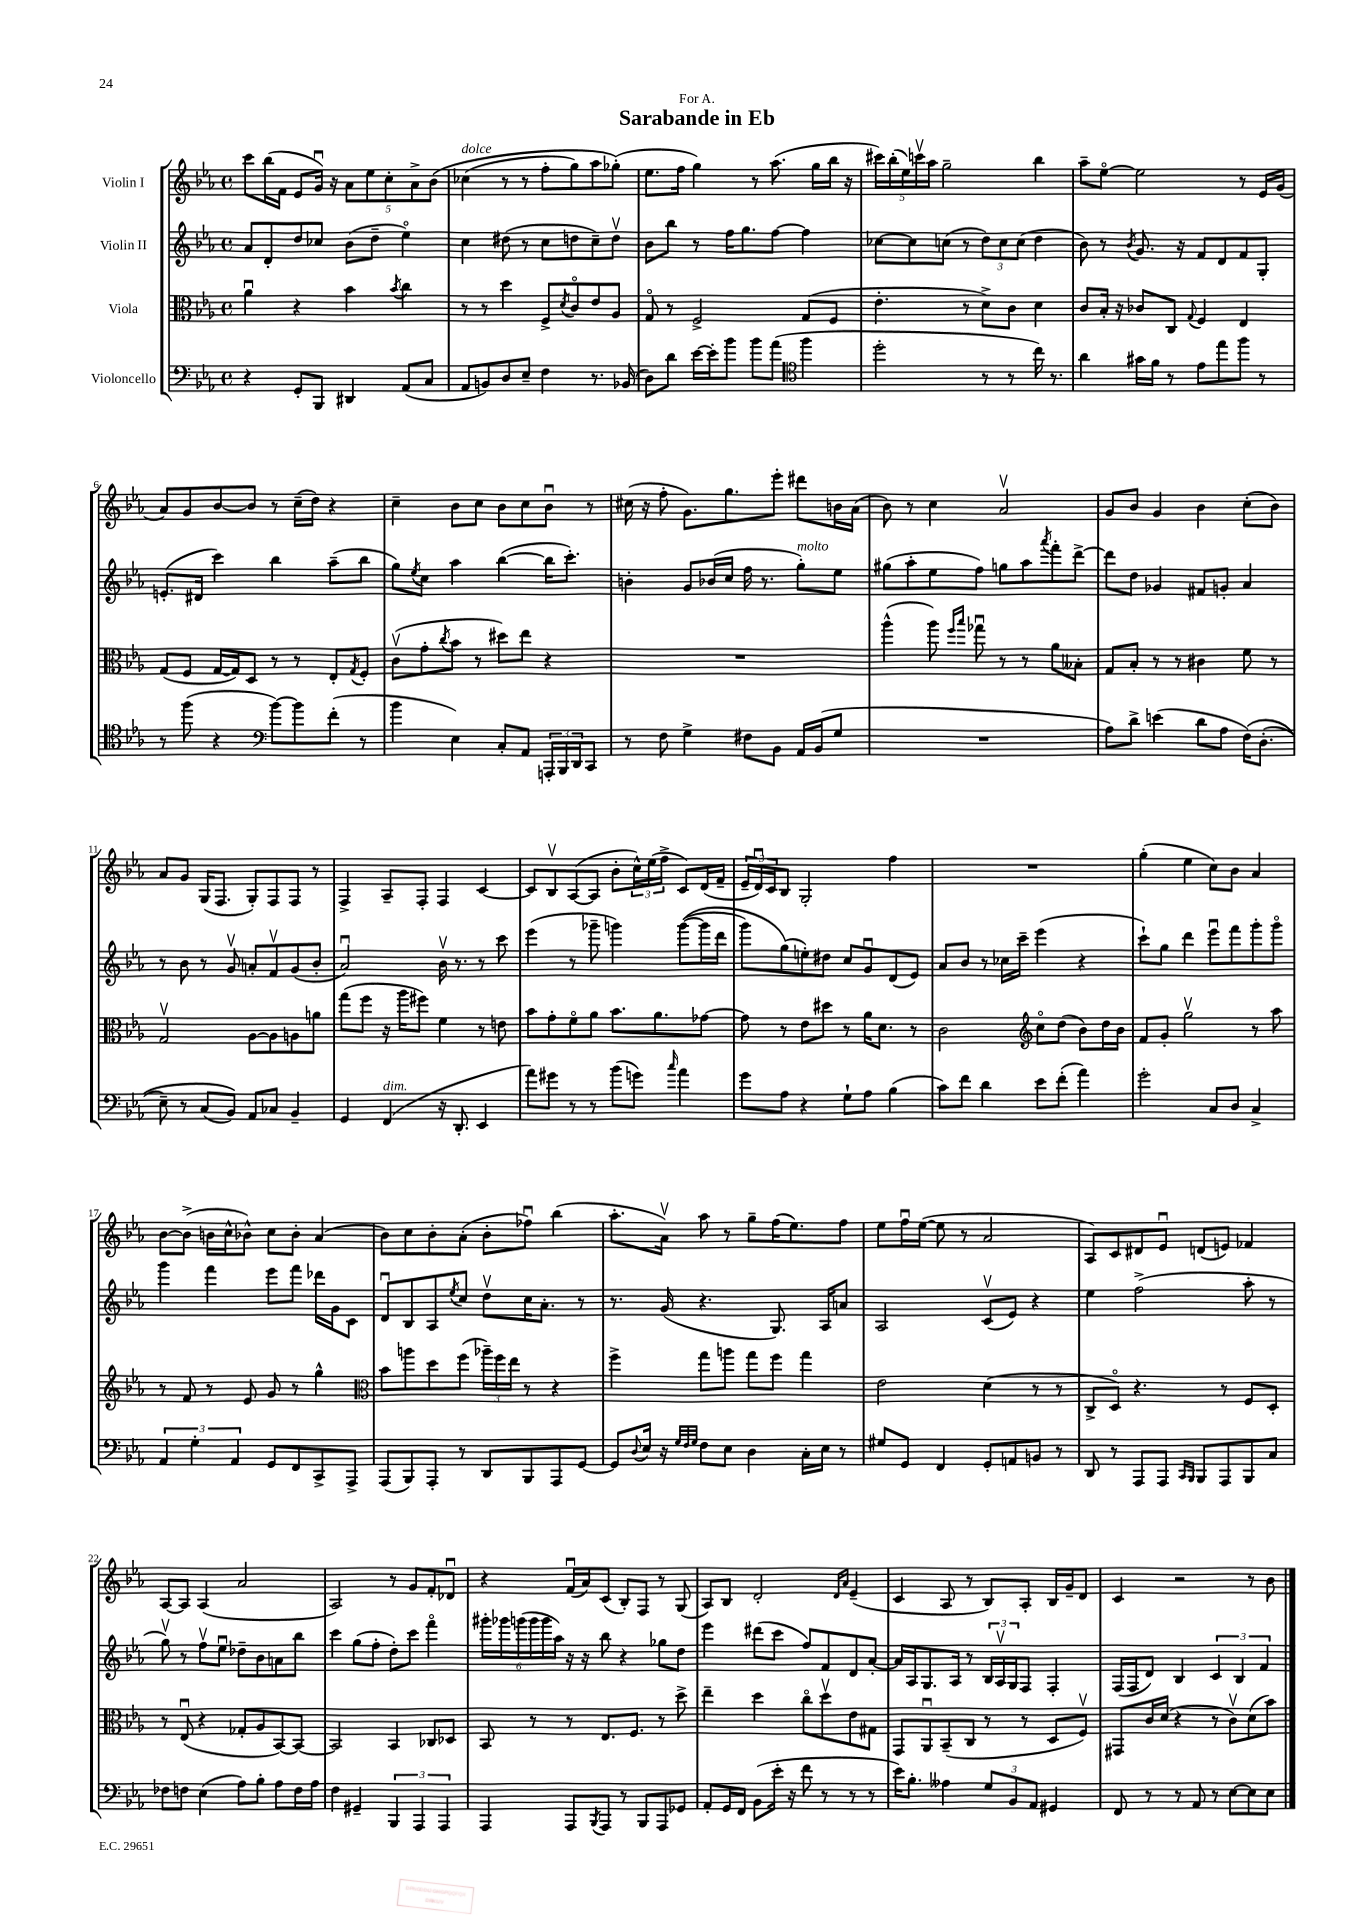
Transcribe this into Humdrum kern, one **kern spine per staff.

**kern	**kern	**kern	**kern
*staff4	*staff3	*staff2	*staff1
*clefF4	*clefC3	*clefG2	*clefG2
*k[b-e-a-]	*k[b-e-a-]	*k[b-e-a-]	*k[b-e-a-]
*M4/4	*M4/4	*M4/4	*M4/4
*met(c)	*met(c)	*met(c)	*met(c)
4r	4a-u	8a-	8ccc
.	.	8d'	(16bb-
.	.	.	16f
8GG'	4r	8dd	8e-
8BBB-	.	8cc-	16gu)
.	.	.	16r
4DD#	4b-	(8b-	10a-
.	.	.	10ee-
.	.	8dd~	.
.	.	.	10cc'
.	8qb-	.	.
(8AA-	4cc	4ee-o)	.
.	.	.	10a-^
8C	.	.	.
.	.	.	&(10b-
=	=	=	=
8AA-	8r	4cc	(4cc-
8BB)	8r	.	.
8D	4dd	(8dd#	8r
8E-~	.	8r	8r
4F	8F^	8cc	8ff'
.	8qd	.	.
.	8co	8dd	8gg)
8.r	8e-	8cc~)	8aa-
.	8A-	8ddv	(8gg-'&)
(16BB-	.	.	.
=	=	=	=
8D)	8Go	8b-	8.ee-
8d	8r	8bb-	.
.	.	.	16ff
[16e-	2F^	8r	4gg)
16e-']	.	.	.
8b-	.	16ff	.
.	.	8.gg	.
8b-	.	.	8r
(8a-	.	[8ff	(8.aa-
*clefC4	*	*	*
4ff	(8G	4ff]	.
.	.	.	16gg
.	8F	.	16bb-
.	.	.	16r
=	=	=	=
2dd'	4.e-'	[8cc-	20ccc#)
.	.	.	(20bb-'
.	.	.	20ee-)
.	.	8cc-]	.
.	.	.	20cccv
.	.	.	20aa-
.	.	(8cc	2gg~
.	8r	8r	.
8r	8d^)	12dd)	.
.	.	12cc	.
8r	8c	.	.
.	.	(12cc	.
16cc)	4d	4dd	4bb-
8.r	.	.	.
=	=	=	=
4a-	8c	8b-)	8aa-~
.	16B-'	8r	[8ee-o
.	16r	.	.
.	.	8qb-	.
16g#	8c-	8.g	2ee-]
16f	.	.	.
8r	8C	.	.
.	.	16r	.
.	8qqG	.	.
8e-	4F	8f	.
8ee-	.	8d	.
8ff	4E-	8f	8r
8r	.	8G'	16e-
.	.	.	(16g
=	=	=	=
8r	(8G	(8.e'	8a-)
(8ff	8F	.	8g
.	.	16d#	.
4r	[16G	4ccc)	[8b-
.	16G])	.	.
.	8D	.	8b-]
*clefF4	*	*	*
[8b-)	8r	4bb-	8r
8b-]	8r	.	(16cc~
.	.	.	16dd)
(8f'	8E-'	(8aa-~	4r
.	8qG	.	.
8r	8F'	8bb-	.
=	=	=	=
4b-	(8cv	8gg)	4cc~
.	.	8qee-	.
.	8g'	8cc	.
.	8qcc	.	.
4E-)	8b-	4aa-	8b-
.	8r	.	8cc
8C'	8dd#)	([4bb-	8b-
8AA-	8ee-	.	8cc
24AAA'	4r	16bb-]	8b-u
24BBB-	.	.	.
.	.	8.ccc')	.
24DD	.	.	.
8CC	.	.	8r
=	=	=	=
8r	1r	4b'	(16cc#
.	.	.	16r
8F	.	.	8ff'
4G^	.	8g	8.g)
.	.	(16b-	.
.	.	16cc	8.gg
8F#	.	16ff	.
.	.	8.r	.
8BB-	.	.	8eee-'
16AA-	.	8gg')	8ddd#
(16BB-	.	.	.
8G	.	8ee-	16b
.	.	.	(16a-
=	=	=	=
1r	(4aa-^^	(8gg#	8b-)
.	.	8aa-'	8r
.	8aa-)	8ee-	4cc
.	16qqff	.	.
.	16qqbb-	.	.
.	8gg-u	8ff)	.
.	8r	8gg	2a-v
.	8r	8aa-	.
.	.	8qaaa-	.
.	8a-	8fff'	.
.	8B--'	[8ddd^	.
=	=	=	=
8A-)	8G	8ddd]	8g
8d^	8B-'	8dd	8b-
(4e	8r	4g-	4g
.	8r	.	.
8d	4c#	8f#	4b-
8A-	.	8g'	.
&(16F)	8f	4a-	(8cc'
(8.D'	.	.	.
.	8r	.	8b-)
=	=	=	=
8E-~)	2Gv	8r	8a-
8r	.	8b-	8g
(8C	.	8r	(16G
.	.	.	8.F
8BB-)&)	.	8gv	.
8AA-	[8A-	8a'	8G')
8C-	8A-]	8fv	8F
4BB-~	8A	(8g	8F
.	8a	8b-'	8r
=	=	=	=
4GG	(8gg	2a-u)	4F^
.	8ff	.	.
(4FF	16r	.	8A-~
.	16aa-	.	.
.	8ff#)	.	8F'
16r	4f	16b-v	4F
8.DD'	.	8.r	.
4EE-	8r	8r	[4c
.	8e	8ccc	.
=	=	=	=
8a-)	8b-	(4eee-	8c]
8g#	8g'	.	8B-v
8r	8fo	8r	([8A-
8r	8a-	8ggg-~	8A-]
(8b-	8.b-	4ggg)	8b-'
8g)	.	.	24cc^^)
.	.	.	(24ee-
.	8.a-	.	.
.	.	.	24ff^
16qqcc	.	.	.
4a-	.	&(([8ggg	8c)
.	[8g-	16ggg]	(16d
.	.	16ddd	16f~
=	=	=	=
8g	8g-]	8ggg)	24e-~
.	.	.	24du)
.	.	.	24c
8A-	8r	(8gg&)	8B-
4r	8e-	8ee')	2G'
.	8dd#	8dd#	.
8G`	8r	8cc	.
8A-	16a-	8gu	.
.	8.d	.	.
(4B-	.	(8d	4ff
.	8r	8e-)	.
=	=	=	=
8c)	2c	8a-	1r
8f	.	8b-	.
4d	.	8r	.
.	.	16cc-	.
.	.	16ccc~	.
*	*clefG2	*	*
8e-	8cco	(4eee-	.
(8f'	(8dd	.	.
4a-)	8b-)	4r	.
.	16dd	.	.
.	16b-	.	.
=	=	=	=
2g'	8f	8ccc`)	(4gg'
.	8g'	8gg	.
.	2ggv	4ddd	4ee-
8C	.	8eee-u	8cc)
8D	.	8fff	8b-
4C^	8r	8ggg'	4a-
.	8aa-	8gggo	.
=	=	=	=
6AA-	8r	4ggg	[8b-
.	8f	.	(8b-^]
6G'	.	.	.
.	8r	4fff	16b
.	.	.	16cc^^
6AA-	.	.	.
.	8e-	.	8b-^^)
8GG	8g	8eee-	8cc
8FF	8r	8fff	8b-'
8CC^	4gg^^	16ddd-	(4a-
.	.	16g	.
8AAA-^	.	8c	.
=	=	=	=
*	*clefC3	*	*
(8AAA-	8b-	8du	8b-)
8BBB-)	8aa	8B-	8cc
8AAA-'	8dd	8A-	8b-'
.	.	8qee-	.
8r	(8ff	8cc	(8a-'
8DD	24aa-~)	8ddv	8b-'
.	24ff	.	.
.	24ee-	.	.
8BBB-	8r	16cc	8ff-u)
.	.	8.a-'	.
8AAA-	4r	.	(4bb-
[8GG	.	8r	.
=	=	=	=
8GG]	4ff^	8.r	8.aa-'
8qqD	.	.	.
16E-	.	.	.
16r	.	(16g	16a-v)
32qqG	.	.	.
32qqF	.	.	.
32qqG	.	.	.
8F	8gg	4.r	8aa-
8E-	8aa	.	8r
4D	8gg	.	8gg~
.	8ff	8.G)	(16ff
.	.	.	8.ee-)
16C'	4gg	.	.
16E-	.	16A-	.
8r	.	8a	8ff
=	=	=	=
8G#	2e-	2A-	8ee-
8GG	.	.	16ffu
.	.	.	([16ee-
4FF	.	.	8ee-]
.	.	.	8r
8GG'	(4d	(8cv	2a-
8AA	.	8e-)	.
8BB	8r	4r	.
8r	8r	.	.
=	=	=	=
8DD	8C^	4ee-	8A-)
8r	8Do)	.	8c
8AAA-	4.r	(2ff^	8d#
8AAA-	.	.	8e-u
16qqCC	.	.	.
16qqBBB-	.	.	.
8BBB-	.	.	(8d
8AAA-	8r	.	8e)
8BBB-	8F	8aa-'	4f-
8C	8D'	8r	.
=	=	=	=
8F-	8r	8ggv)	[8A-
8F	(8E-u	8r	8A-]
(4E-	4r	8ffv	(4A-
.	.	8ee-u	.
8A-)	8G-'	8dd-~	2a-
8B-'	8A-	8b-	.
8A-	[8BB-)	8a	.
16F	8BB-_	8bb-	.
16A-	.	.	.
=	=	=	=
4F	2BB-]	4ccc	2A-)
4GG#~	.	(8gg	.
.	.	8ff'	.
6BBB-	4BB-	8dd')	8r
.	.	8ccc	8g
6AAA-	.	.	.
.	8C-	4fffo	8f'
6AAA-	.	.	.
.	8D-	.	8d-u
=	=	=	=
4AAA-	8BB-	24ggg#'	4r
.	.	24ggg-	.
.	.	(24ggg	.
.	8r	24ggg	.
.	.	24ggg	.
.	.	24aa-)	.
8AAA-	8r	16r	(16fu
.	.	16r	16a-)
8qBBB-	.	.	.
8AAA-	8.E-	8bb-	(8c
8r	.	4r	8B-')
.	8.F	.	.
8BBB-	.	.	8F
8AAA-	8r	8gg-	8r
8GG-	8dd^	8dd	(8G
=	=	=	=
8AA-'	4ee-~	4eee-	8A-)
16GG	.	.	8B-
16FF	.	.	.
(8BB-	4dd	(8ddd#	2d'
16e-'	.	8ccc	.
16r	.	.	.
8f	8cco	8ff)	.
8r	8ddv	8f	.
.	.	.	16qqd
.	.	.	16qqa-
8r	8e-	8d	(4e-~
8r	8G#	[8a-'	.
=	=	=	=
16e-)	8GG	16a-]	4c
8.B-'	.	16A-	.
.	8AA-u	8.G	.
4A--	(8BB-~	.	8A-
.	.	16A-	.
.	8C	8r	8r
12G	8r	24B-	8B-)
.	.	24A-v	.
12BB-	.	24G	.
.	8r	8F	8A-'
12AA-	.	.	.
4GG#	8D	4F'	16B-
.	.	.	16g~
.	8Fv)	.	8d
=	=	=	=
8FF	8GG#	(16F	4c
.	.	16F	.
8r	16c	8d)	.
.	(16d	.	.
8r	4r	4B-	2r
8AA-	.	.	.
8r	8r	6c	.
[8E-	8cv)	.	.
.	.	6B-	.
8E-]	(8d	.	8r
.	.	6f	.
8E-	8b-)	.	8b-
==	==	==	==
*-	*-	*-	*-
